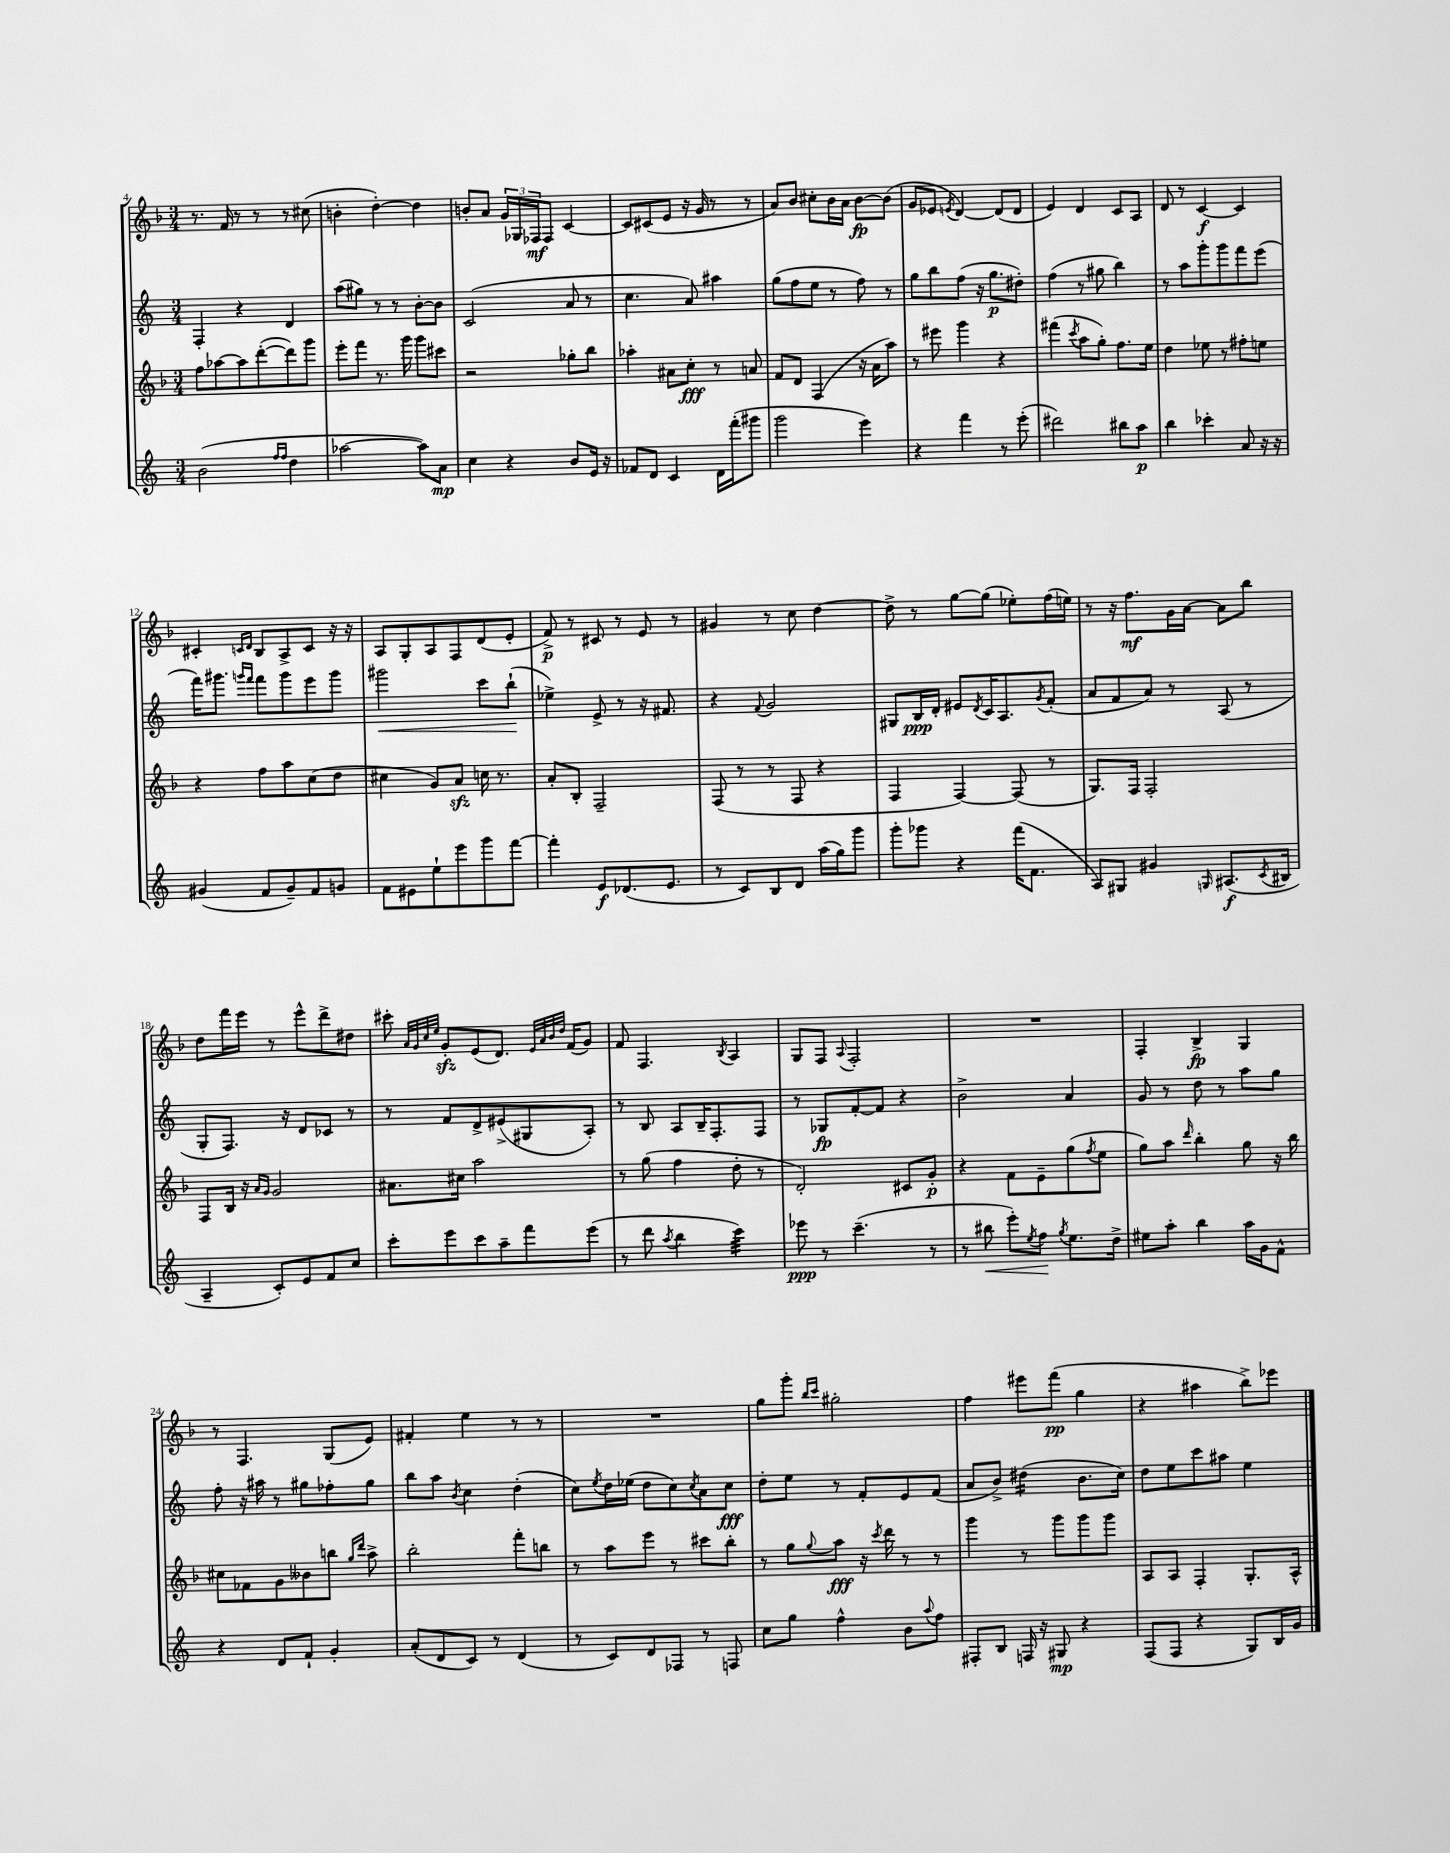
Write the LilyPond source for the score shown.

<<
\new StaffGroup <<
\new Staff = "s0" {
    \clef treble \key f \major \numericTimeSignature \time 3/4
    r8. f'16 r8 r8 r8 cis''8( |
    b'4-. d''4~-.) d''4 |
    b'8-. a'8 \tuplet 3/2 { g'16 ges16 fes16\mf } fes8 c'4~ |
    c'8 cis'8( e'8 r16 g'16 r8 r8 |
    a'8) bes'8 cis''8-. bes'16 a'16 bes'8~\fp bes'8( |
    g'8 ees'8 \acciaccatura { e'8 } d'4~) d'8( d'8 |
    e'4) d'4 c'8 a8 |
    d'8 r8 c'4~\f c'4 |
    cis'4-. \grace { c'16 d'16 } bes8 a8-> c'8 r16 r16 |
    a8 g8-. a8 f8 d'8( e'8-. |
    f'8->\p) r8 cis'8 r8 e'8 r8 |
    gis'4 r8 c''8 d''4~ |
    d''8-> r8 g''8~ g''8( ees''8-.) f''16( e''16) |
    r8 r16 f''8.\mf g'16 a'16~ a'8 bes''8 |
    d''8 f'''16 e'''16 r8 e'''8-^ d'''8-> dis''8 |
    cis'''8-. \grace { a'32 g'32 c''32 e''32 } g'8-.\sfz e'8( d'8.) \grace { e'32 a'32 bes'32 d''32 } f'16( g'8) |
    f'8 f4. \acciaccatura { bes8 } a4 |
    g8 f8 \appoggiatura { a8 } f2-. |
    R2. |
    f4-. bes4->\fp g4 |
    r8 f4. g8( e'8) |
    fis'4-. e''4 r8 r8 |
    R2. |
    g''8 g'''8-. \grace { bes''16 c'''16 } gis''2-. |
    f''4 eis'''8 f'''8\pp( g''4 |
    r4 ais''4 bes''8->) ees'''8 \bar "|." |
}
\new Staff = "s1" {
    \clef treble \key c \major \numericTimeSignature \time 3/4
    f4-. r4 d'4 |
    a''8( gis''8) r8 r8 b'8~-. b'8 |
    c'2( a'8 r8 |
    c''4. a'8) ais''4 |
    g''8( f''8 e''8 r8 f''8) r8 |
    g''8 b''8 f''8( r16 g''8.\p dis''8-.) |
    f''4( r8 gis''8 b''4) |
    r8 a''8 g'''8-. g'''8 f'''8 e'''8( |
    f'''16) gis'''8. \grace { g'''16 f'''16 } f'''8 g'''8 e'''8 g'''8 |
    gis'''2\< c'''8 b''8-!\!( |
    ees''4->) e'8-> r8 r16 fis'8. |
    r4 \appoggiatura { f'8 } g'2 |
    gis8 b16\ppp d'16-. eis'8 \acciaccatura { d'8 } c'16 a8. \acciaccatura { g'8 } f'8-.( |
    a'8 f'8 a'8) r8 a8( r8 |
    g8-. f8.) r16 d'8 ces'8 r8 |
    r8 f'8 d'8-> eis'8->( gis8 a8-.) |
    r8 b8 a8 b16-- f8.-. f8 |
    r8 ges8\fp f'8~-. f'8 r4 |
    b'2-> a'4 |
    g'8 r8 d''8 r8 a''8 g''8 |
    f''8-. r16 ais''16 r8 gis''8 fes''8-. gis''8 |
    b''8 a''8 \acciaccatura { b'8 } c''4 d''4-.( |
    c''8) \acciaccatura { e''8 } d''16 ees''16( d''8 c''8) \acciaccatura { c''8 } a'8 c''8\fff |
    d''8-. e''8 r8 f'8-. e'8 f'8( |
    a'8 b'8->) dis''4:16( b'8. c''16) |
    d''8 e''8 c'''8 ais''8 e''4 \bar "|." |
}
\new Staff = "s2" {
    \clef treble \key f \major \numericTimeSignature \time 3/4
    f''8 aes''8~ aes''8 d'''8~-.( d'''8) g'''8 |
    e'''8-. f'''8 r8. g'''16 g'''8 cis'''8 |
    r2 ges''8-. bes''8 |
    aes''4-. ais'8 c''8-.\fff r8 a'8 |
    f'8 d'8 f4( r16 a'16 a''8) |
    r8 eis'''8 g'''4 r4 |
    fis'''4( \acciaccatura { c'''8 } a''8 g''8-.) f''8. e''16 |
    d''4 ees''8 r8 fis''8-. e''8 |
    r4 f''8 a''8 c''8( d''8 |
    cis''4 g'8) a'8\sfz c''16 r8. |
    a'8-. bes8-. f2-- |
    f8( r8 r8 f8 r4 |
    f4 f4~) f8( r8 |
    g8.) f16 f2-. |
    f8 bes16 r16 \grace { a'16 g'16 } g'2 |
    ais'8. cis''16 a''2 |
    r8 g''8( f''4 d''8-. r8 |
    d'2-.) cis'8 g'8-.\p |
    r4 f'8 e'8-- g''8( \acciaccatura { f''8 } e''8 |
    g''8) a''8 \grace { d'''16 } bes''4-. g''8 r16 bes''16 |
    cis''8 fes'8 g'8 beses'8 b''8 \grace { g''16 d'''16 } a''8-> |
    bes''2-. f'''8-. b''8 |
    r8 a''8 e'''8 r8 cis'''8 bes''8-. |
    r8 g''8 \appoggiatura { g''8 } a''8\fff r16 \acciaccatura { c'''8 } d'''16 r8 r8 |
    g'''4 r8 g'''8 g'''8 g'''8 |
    a8 a8 f4-. g8.-. a16-^ \bar "|." |
}
\new Staff = "s3" {
    \clef treble \key c \major \numericTimeSignature \time 3/4
    b'2( \grace { f''16 f''16 } d''4 |
    aes''2~ aes''8) a'8\mp |
    c''4 r4 b'8 e'16 r16 |
    fes'8 d'8 c'4 d'16 f'''16-.( gis'''8 |
    g'''2 e'''4) |
    r4 f'''4 r8 e'''8-.( |
    dis'''2) bis''8 a''8\p |
    b''4 ces'''4-. a'8 r16 r16 |
    gis'4( f'8 gis'8--) f'8 g'8 |
    f'8 eis'8 e''8-! e'''8 g'''8 f'''8~ |
    f'''4-. e'8\f des'8.( e'8. |
    r8 c'8) b8 d'8 a''16( g''16) g'''8 |
    g'''8-. ges'''8 r4 f'''16( f'8. |
    a8) gis8 gis'4 \grace { g16 } ais8.\f( \acciaccatura { c'8 } bis16 |
    a4-- c'8-.) e'8 f'8 c''8 |
    c'''8-. e'''8 c'''8 a''8-- f'''8 e'''8( |
    r8 d'''8 \acciaccatura { a''8 } b''4 c'''4:32) |
    ees'''8\ppp r8 c'''4.--( r8 |
    r8 bis''8\< e'''8-.) \acciaccatura { e''8 } f''8\! \acciaccatura { g''8 } e''8. d''16-> |
    eis''8 a''8-. b''4 a''16 g'16 f'8-^ |
    r4 d'8 f'8-! g'4-. |
    a'8-.( d'8 c'8) r8 d'4( |
    r8 c'8) d'8 fes8 r8 f8 |
    c''8 g''8 f''4-^ b'8 \appoggiatura { a''8 } f''8 |
    fis8-. b8 f16 r16 gis8\mp r4 |
    f8( f8 r4 g8) b16 g'16 \bar "|." |
}
>>
>>
\layout { \context { \Score currentBarNumber = #4 } }
